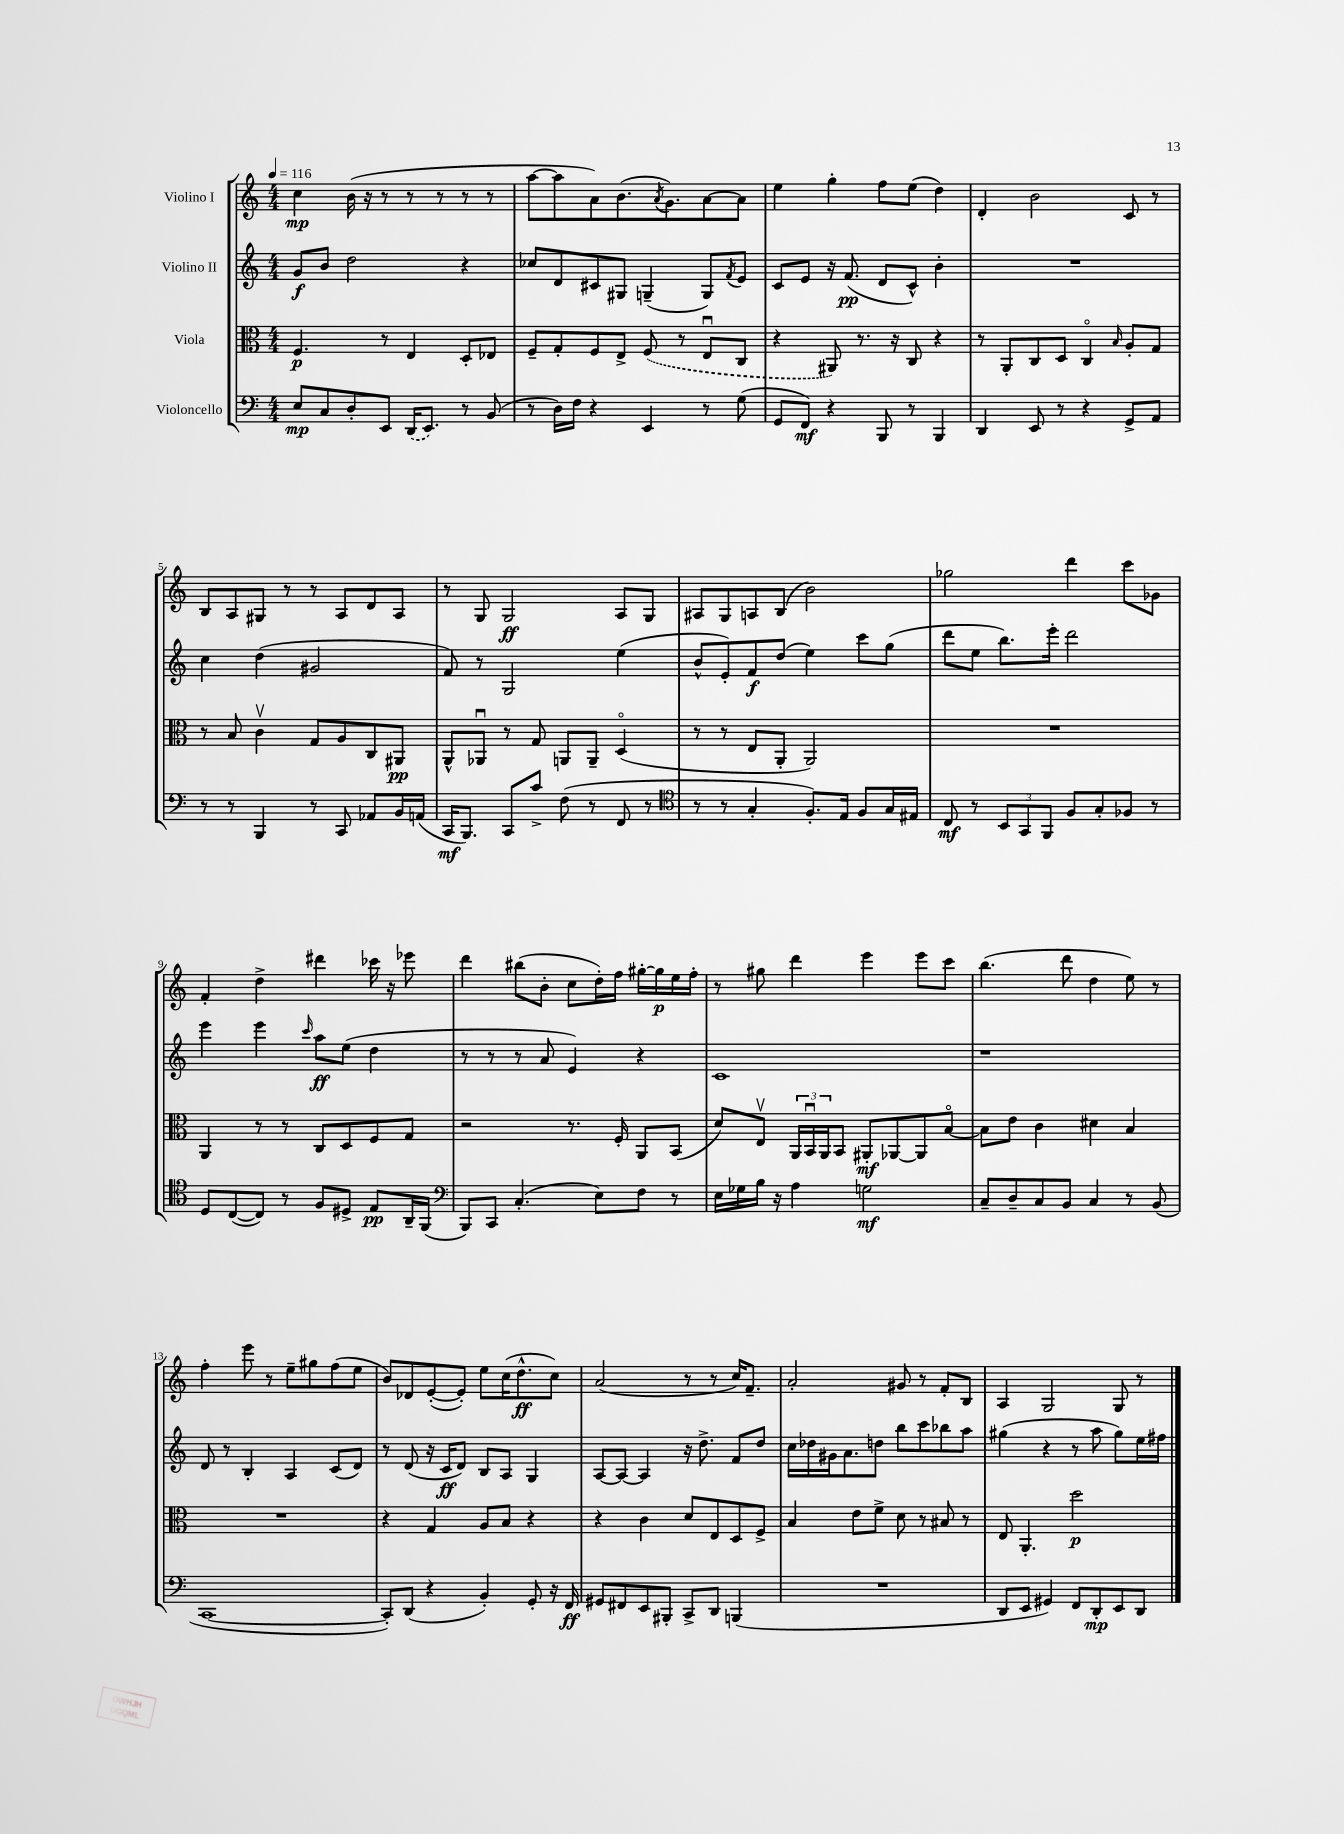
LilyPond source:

<<
\new StaffGroup <<
\new Staff = "s0" \with { instrumentName = "Violino I" } {
    \clef treble \key c \major \numericTimeSignature \time 4/4 \tempo 4 = 116
    c''4\mp b'16( r16 r8 r8 r8 r8 r8 |
    a''8~ a''8 a'8) b'8.( \acciaccatura { a'8 } g'8.) a'8~ a'8 |
    e''4 g''4-. f''8 e''8( d''4) |
    d'4-. b'2 c'8 r8 |
    b8 a8 gis8 r8 r8 a8 d'8 a8 |
    r8 g8 g2\ff a8 g8 |
    ais8 g8 a8 b8( b'2) |
    ges''2 d'''4 c'''8 ges'8 |
    f'4-. d''4-> dis'''4 ces'''16 r16 ees'''8 |
    d'''4 bis''8( b'8-. c''8 d''16-.) f''16 gis''16~-. gis''16\p e''16 f''16-. |
    r8 gis''8 d'''4 e'''4 e'''8 c'''8 |
    b''4.( d'''8 d''4 e''8) r8 |
    f''4-. e'''8 r8 e''8-- gis''8 f''8( e''8 |
    b'8) des'8 e'8~-.( e'8-.) e''8 c''16( d''8.-^\ff c''8) |
    a'2( r8 r8 c''16) f'8.-- |
    a'2-. gis'8 r8 f'8-. b8 |
    a4 g2 g8 r8 \bar "|." |
}
\new Staff = "s1" \with { instrumentName = "Violino II" } {
    \clef treble \key c \major \numericTimeSignature \time 4/4
    g'8\f b'8 d''2 r4 |
    ces''8 d'8 cis'8 gis8 g4--( g8) \acciaccatura { f'8 } e'8 |
    c'8 e'8 r16 f'8.\pp( d'8 c'8-^) b'4-. |
    R1 |
    c''4 d''4( gis'2 |
    f'8) r8 g2 e''4( |
    b'8-^ e'8-.) f'8\f d''8( e''4) c'''8 g''8( |
    d'''8 e''8 b''8.) e'''16-. d'''2 |
    e'''4 e'''4 \grace { c'''16 } a''8\ff e''8( d''4 |
    r8 r8 r8 a'8 e'4) r4 |
    c'1 |
    r1 |
    d'8 r8 b4-. a4 c'8( d'8) |
    r8 d'8( r16 c'16\ff d'8) b8 a8 g4 |
    a8~ a8~ a4 r16 d''8.-> f'8 d''8 |
    c''16 des''16 gis'16 a'8. d''8 b''8 c'''8 bes''8 a''8 |
    gis''4( r4 r8 a''8 gis''8) e''16 fis''16 \bar "|." |
}
\new Staff = "s2" \with { instrumentName = "Viola" } {
    \clef alto \key c \major \numericTimeSignature \time 4/4
    f4.\p r8 e4 d8-. ees8 |
    f8-- g8-. f8 e8-> \once \slurDashed f8( r8 e8\downbow c8 |
    r4 ais,8) r8. r16 c8 r4 |
    r8 a,8-. c8 d8 c4\flageolet \grace { b16 } a8-. g8 |
    r8 b8 c'4\upbow g8 a8 c8 ais,8\pp |
    a,8-^ aes,8\downbow r8 g8 a,8 a,8-- d4\flageolet( |
    r8 r8 e8 a,8-. a,2) |
    R1 |
    a,4 r8 r8 c8 d8 f8 g8 |
    r2 r8. f16-. a,8 b,8( |
    d'8) e8\upbow \tuplet 3/2 { a,16 b,16\downbow a,16 } b,8 ais,8-.\mf aes,8~ aes,8 b8~\flageolet |
    b8 e'8 c'4 dis'4 b4 |
    R1 |
    r4 g4 a8 b8 r4 |
    r4 c'4 d'8 e8 d8 f8-> |
    b4 e'8 f'8-> d'8 r8 bis8 r8 |
    e8 a,4.-. d''2\p \bar "|." |
}
\new Staff = "s3" \with { instrumentName = "Violoncello" } {
    \clef bass \key c \major \numericTimeSignature \time 4/4
    e8\mp c8 d8-. e,8 \once \slurDashed d,16( e,8.) r8 b,8( |
    r8 d16) f16 r4 e,4 r8 g8( |
    g,8 f,8\mf) r4 b,,8 r8 b,,4 |
    d,4 e,8 r8 r4 g,8-> a,8 |
    r8 r8 b,,4 r8 c,8 aes,8 b,16 a,16( |
    c,16\mf b,,8.) c,8 c'8-> f8( r8 f,8 r8 |
    \clef tenor r8 r8 g4-. f8.-.) e16 f8 g16 eis16 |
    c8\mf r8 \tuplet 3/2 { b,8 g,8 f,8 } f8 g8-. fes8 r8 |
    d8 c8~( c8) r8 f8 dis8-> e8\pp a,16-- f,16( |
    \clef bass b,,8) c,8 c4.-.( e8) f8 r8 |
    e16 ges16 b16 r16 a4 g2\mf |
    c8-- d8-- c8 b,8 c4 r8 b,8( |
    c,1~ |
    c,8-.) d,8( r4 b,4-.) g,8-. r16 f,16\ff |
    gis,8 fis,8 e,8 bis,,8-. c,8-> d,8 b,,4( |
    R1 |
    d,8 e,8 gis,4) f,8 d,8-.\mp e,8 d,8 \bar "|." |
}
>>
>>
